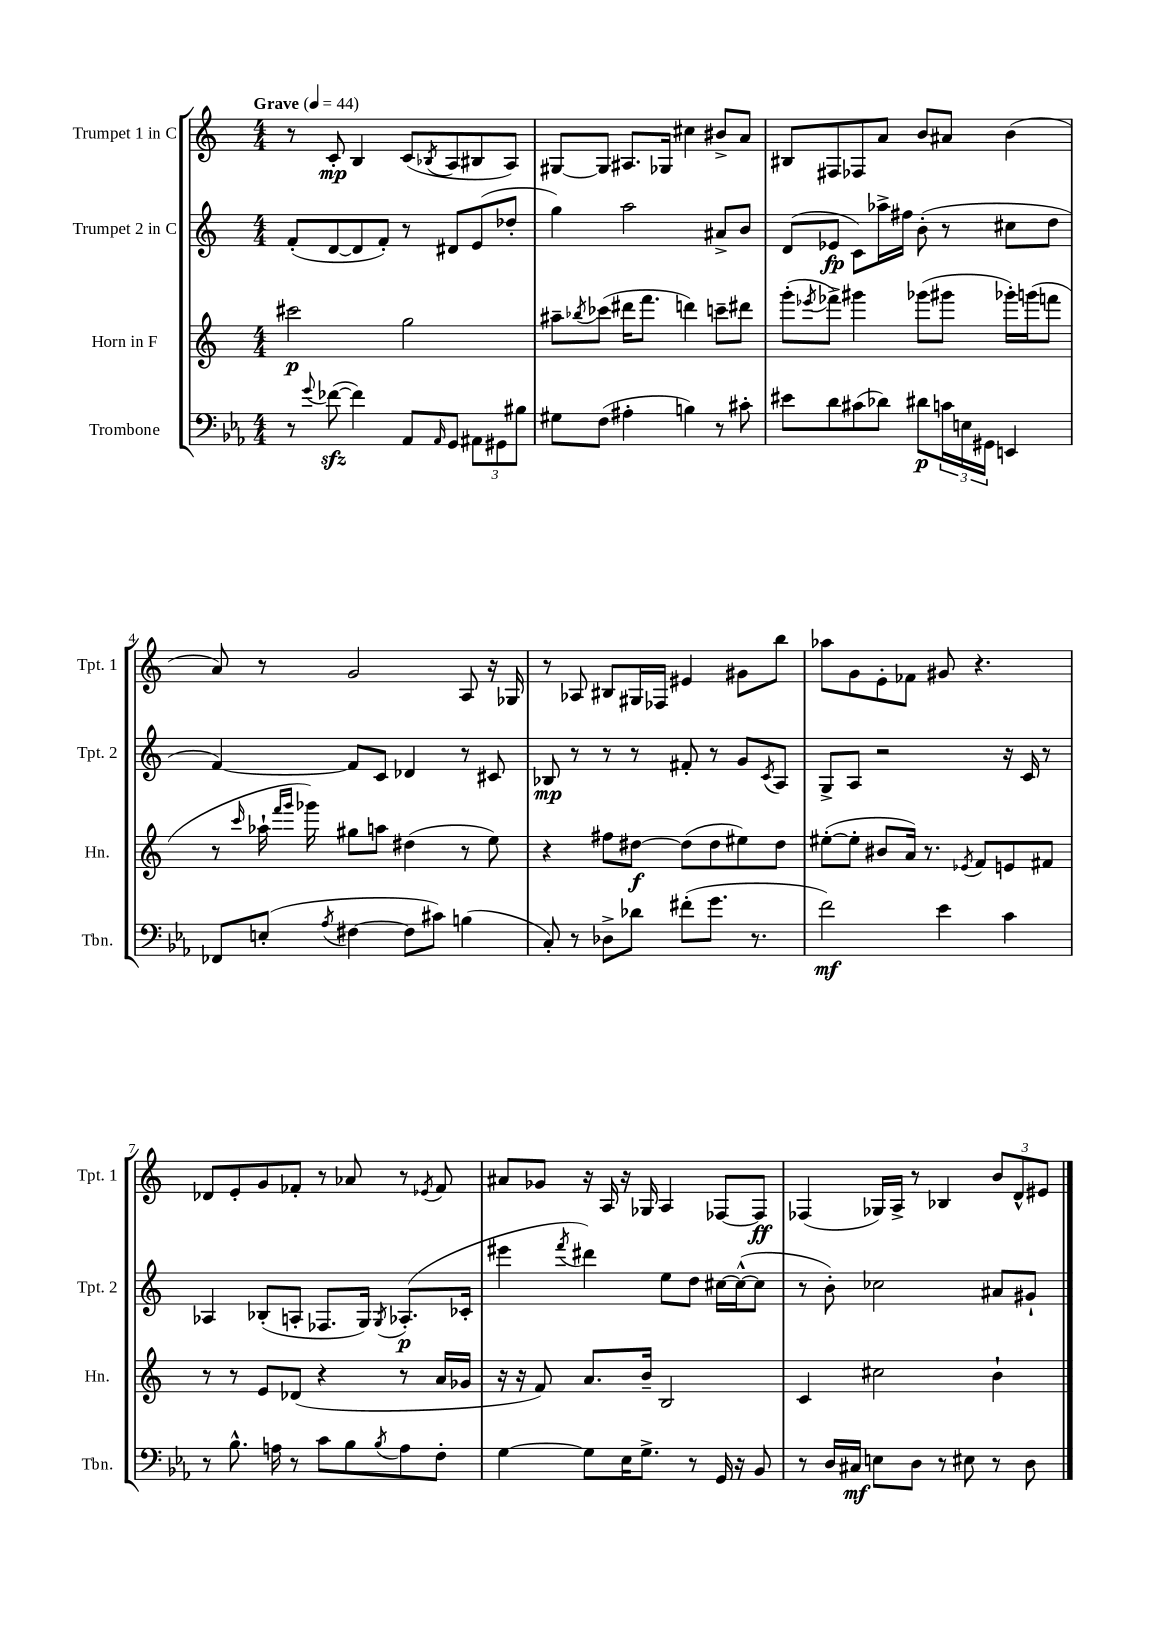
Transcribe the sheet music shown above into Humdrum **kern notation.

**kern	**kern	**kern	**kern
*staff4	*staff3	*staff2	*staff1
*clefF4	*clefG2	*clefG2	*clefG2
*k[b-e-a-]	*k[]	*k[]	*k[]
*M4/4	*M4/4	*M4/4	*M4/4
*MM44	*MM44	*MM44	*MM44
8r	2ccc#	(8f'	8r
8qqg	.	.	.
([8f-	.	[8d	8c'
4f-])	.	8d]	4B
.	.	8f')	.
8AA-	2gg	8r	(8c
16qqAA-	.	.	8qB-
8GG	.	8d#	8A
12AA#	.	(8e	8B#
12GG#	.	.	.
.	.	8dd-'	8A)
12B#	.	.	.
=	=	=	=
8G#	8aa#~	4gg)	[8G#
.	8qbb-	.	.
(8F	(8ccc-	.	8G#]
4A#'	16ddd#	2aa	8.A#
.	8.fff	.	.
.	.	.	16G-
4B)	4ddd)	.	4cc#
8r	8ccc~	8a#^	8b#^
8c#'	8ddd#	8b	8a
=	=	=	=
8e#	(8ggg'	(8d	8B#
.	8qeee-	.	.
8d	8fff-^)	8e-	8F#
(8c#	4ggg#	8c)	8F-
8d-)	.	16aa-^	8a
.	.	16ff#	.
8d#	(8ggg-	(8b'	8b
24c	8ggg#	8r	8a#
24E	.	.	.
24GG#	.	.	.
4EE	16ggg-')	8cc#	(4b
.	(16ggg	.	.
.	8fff	8dd	.
=	=	=	=
8FF-	8r	[4f)	8a)
.	16qqccc	.	.
(8E'	16aa-`	.	8r
.	16qqfff	.	.
.	16qqggg	.	.
.	16ggg-)	.	.
8qA-	.	.	.
[4F#	8gg#	8f]	2g
.	8aa	8c	.
8F#]	(4dd#	4d-	.
8c#)	.	.	.
(4B	8r	8r	8A
.	8ee)	8c#	16r
.	.	.	16G-
=	=	=	=
8C')	4r	8B-	8r
8r	.	8r	8A-
8D-^	8ff#	8r	8B#
8d-	[8dd#	8r	16G#
.	.	.	16F-
(8f#'	(8dd#]	8f#'	4e#
8.g	8dd#	8r	.
.	8ee#)	8g	8g#
8.r	.	.	.
.	.	8qc	.
.	8dd#	8A	8bb
=	=	=	=
2f)	([8ee#'	8G^	8aa-
.	8ee#']	8A	8g
.	8b#	2r	8e'
.	16a)	.	8f-
.	8.r	.	.
4e-	.	.	8g#
.	8qe-	.	.
.	8f	.	4.r
4c	8e	16r	.
.	.	16c	.
.	8f#	8r	.
=	=	=	=
8r	8r	4A-	8d-
8.B-^^	8r	.	8e'
.	8e	(8B-'	8g
16A	.	.	.
8r	(8d-	8A'	8f-'
8c	4r	8.F-	8r
8B-	.	.	8a-
.	.	16G)	.
8qB-	.	8qG	.
8A	8r	(8.A-'	8r
.	.	.	8qe-
8F'	16a	.	8f-
.	16g-	16c-'	.
=	=	=	=
[4G	16r	4eee#	8a#
.	16r	.	.
.	8f)	.	8g-
.	.	8qfff	.
8G]	8.a	4ddd#)	16r
.	.	.	16A
16E-	.	.	16r
8.G^	16b~	.	16G-
.	2B	8ee	4A
8r	.	8dd	.
16GG	.	[16cc#	[8F-
16r	.	(16cc#^^_	.
8BB-	.	8cc#]	8F-]
=	=	=	=
8r	4c	8r	(4F-
16D	.	8b')	.
16C#	.	.	.
8E	2cc#	2cc-	16G-)
.	.	.	16A^
8D	.	.	8r
8r	.	.	4B-
8E#	.	.	.
8r	4b`	8a#	12b
.	.	.	12d^^
8D	.	8g#`	.
.	.	.	12e#
==	==	==	==
*-	*-	*-	*-
